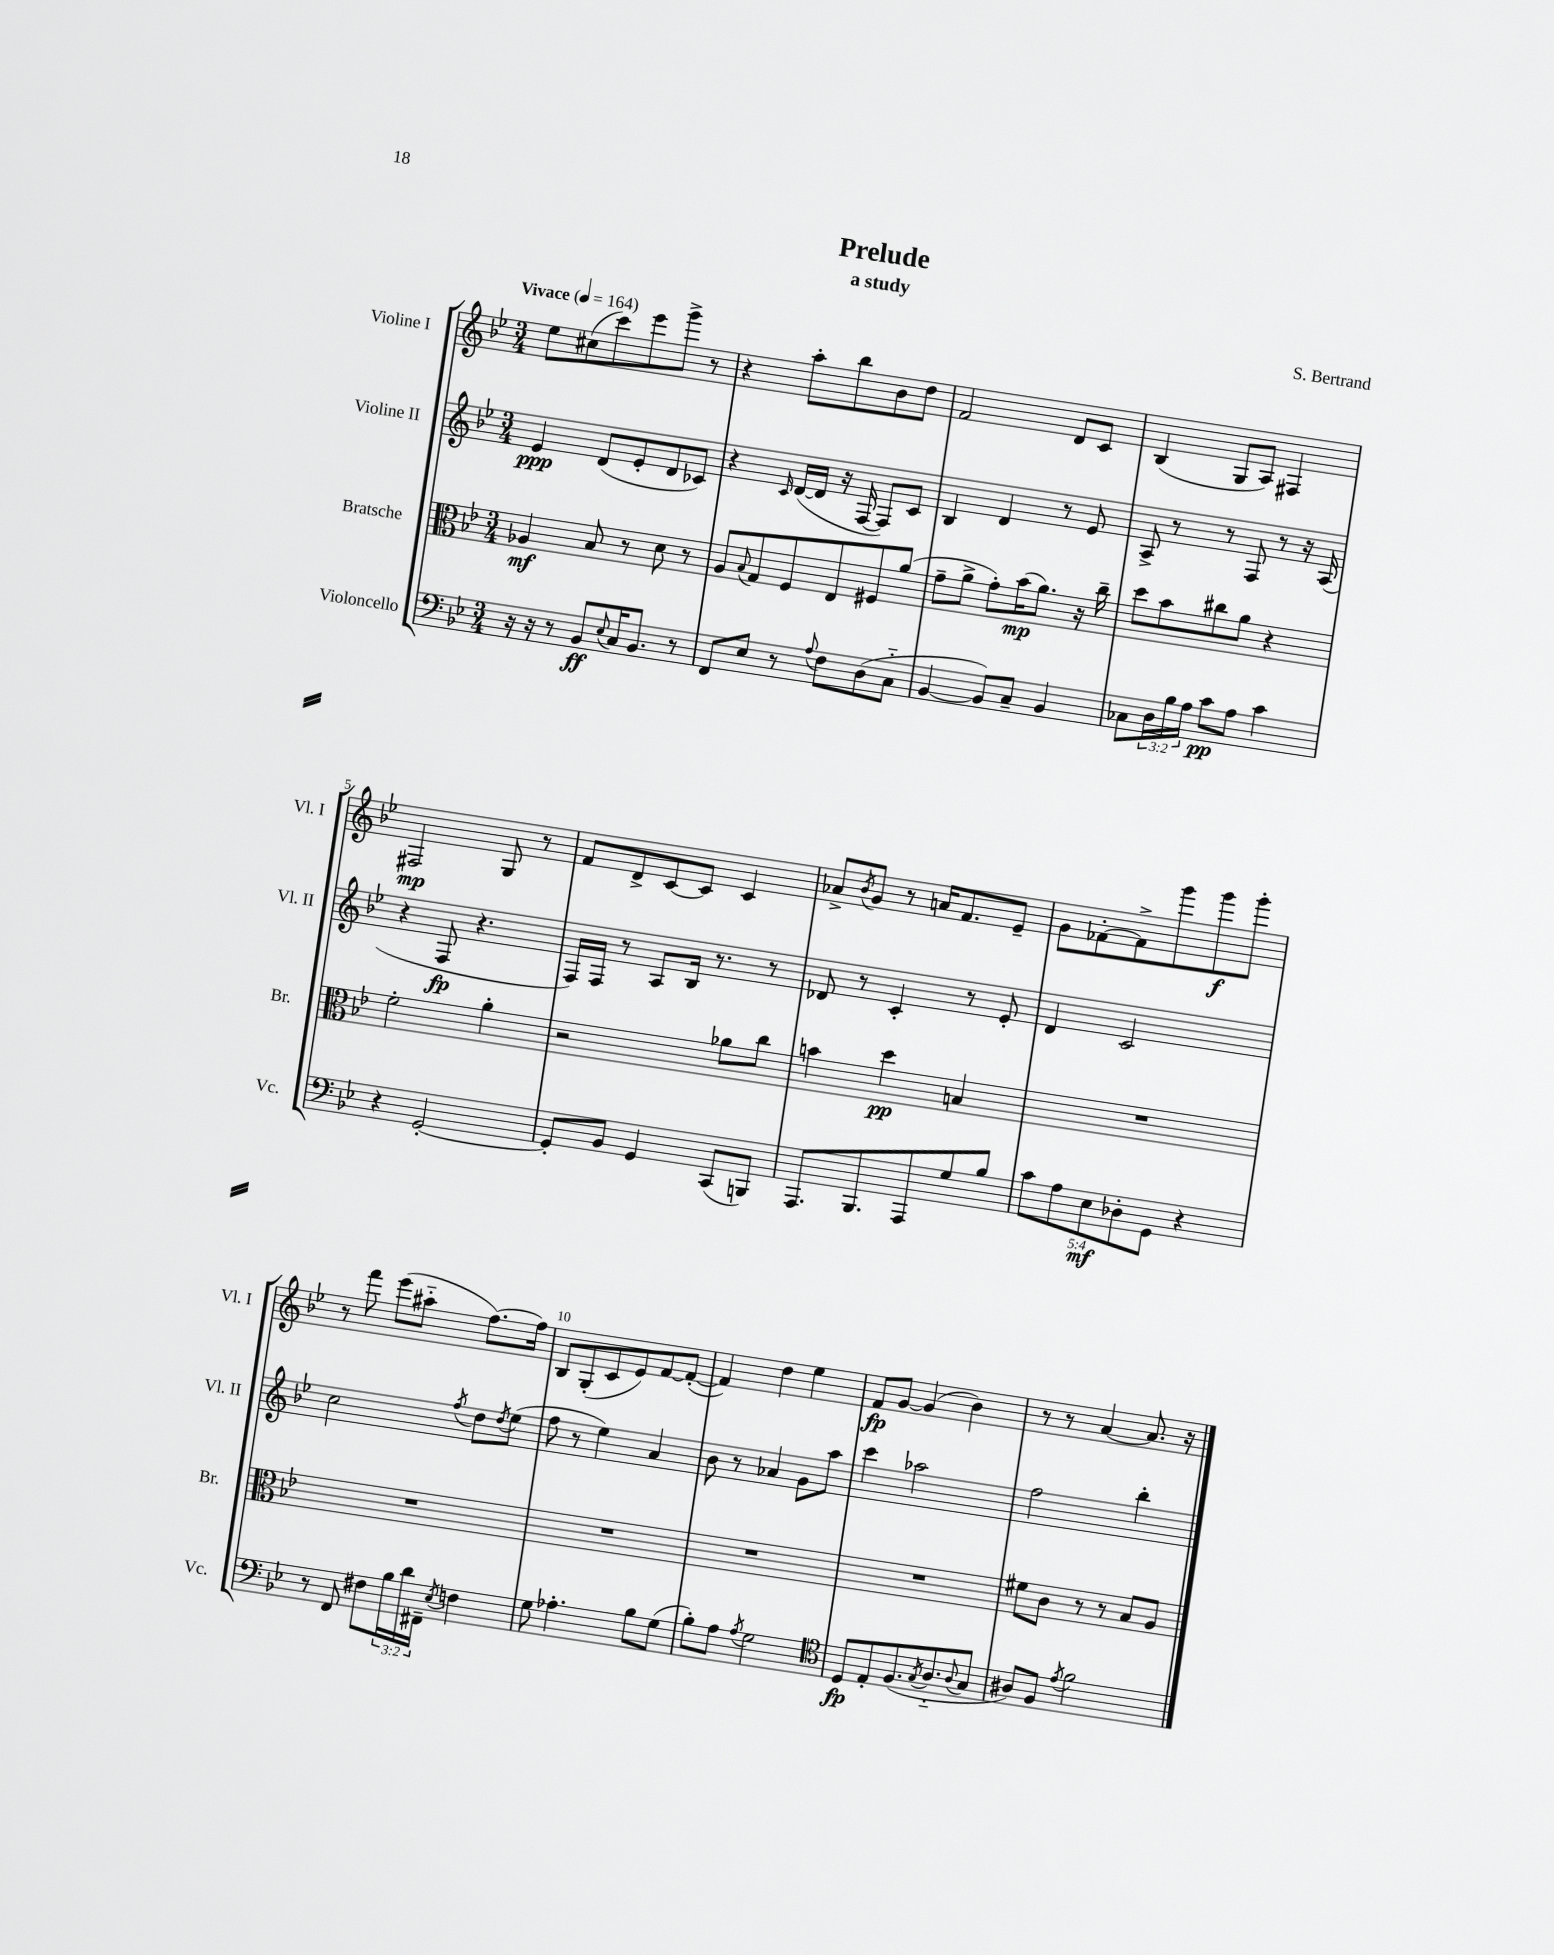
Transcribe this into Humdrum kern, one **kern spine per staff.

**kern	**kern	**kern	**kern
*staff4	*staff3	*staff2	*staff1
*clefF4	*clefC3	*clefG2	*clefG2
*k[b-e-]	*k[b-e-]	*k[b-e-]	*k[b-e-]
*M3/4	*M3/4	*M3/4	*M3/4
*MM164	*MM164	*MM164	*MM164
16r	4A-/	4e-/	8ee-\L
16r	.	.	.
8r	.	.	(8cc#\
8BB-/L	8B-/	(8d/L	8ccc\)
8qqE-/	.	.	.
16C/K	8r	8e-'/	8eee-\
8.BB-/J	.	.	.
.	8d\	8d/	8ggg^\J
8r	8r	8c-/J)	8r
=	=	=	=
8FF/L	8A/L	4r	4r
.	8qqB-/	.	.
8E-/J	8G/	.	.
.	.	16qqc/	.
8r	8F/	([16d/LL	8aa'\L
.	.	16d/]JJ	.
8qqA/	.	.	.
8F\L	8E-/	16r	8bb-\
.	.	[16F/	.
(8D\	8F#/	8F/]L)	8b-\
8C'~\J	(8a/J	8c/J	8dd\J
=	=	=	=
[4BB-/	8g~\L	4B-/	2f/
.	8a^\J	.	.
8BB-/]L)	8g'\L)	4d/	.
8C~/J	(16b-\K	.	.
.	8.a\J)	.	.
4BB-/	.	8r	8d/L
.	16r	8e-/	8c/J
.	16cc~\	.	.
=	=	=	=
8C-\L	8dd\L	8A^/	(4B-/
24D\L	8b-\	8r	.
24B-\	.	.	.
24A\JJ	.	.	.
8c\L	8cc#\	8r	8G/L
8A\J	8a\J	8F/	8A/J)
4c\	4r	8r	4F#/
.	.	16r	.
.	.	(16A/	.
=	=	=	=
4r	2f'\	4r	2F#/
[2GG'/	.	8F/	.
.	.	4.r	.
.	4a'\	.	8G/
.	.	.	8r
=	=	=	=
8GG'/]L	2r	16F/LL)	8f/L
.	.	16F/JJ	.
8BB-/J	.	8r	8d^/
4GG/	.	8A/L	[8c/
.	.	16B-/Jk	8c/]J
.	.	8.r	.
(8CC/L	8a-\L	.	4c/
8BBB/J)	8cc\J	8r	.
=	=	=	=
8.AAA/L	4b\	8d-/	8a-^/L
.	.	.	8qb-/
.	.	8r	8g/J
8.BBB-/	.	.	.
.	4dd\	4c'/	8r
8AAA/	.	.	16a/LK
.	.	.	8.f/
8G/	4B/	8r	.
8B-/J	.	8e-'/	8e-~/J
=	=	=	=
10c\L	2.r	4d/	8g\L
10A\	.	.	.
.	.	.	[8f-'\
10E-\	.	.	.
.	.	2c/	8f-^\]
10D-'\	.	.	.
.	.	.	8ggg\
10GG\J	.	.	.
4r	.	.	8ggg\
.	.	.	8ggg'\J
=	=	=	=
8r	2.r	2cc\	8r
8FF/	.	.	8fff\
8F#\L	.	.	(8eee-\L
24B-\L	.	.	8aa#'~\J
24d\	.	.	.
24FF#~\JJ	.	.	.
8qE-/	.	8qff/	.
4F\	.	8dd\L	[8.ff\L)
.	.	8qdd/	.
.	.	(8ee-\J	.
.	.	.	16ff\]Jk
=	=	=	=
8G\	2.r	8ff\	8B-/L
4.A-'\	.	8r	(8G'/
.	.	4ee-\)	8c/
.	.	.	8e-/)
8B-\L	.	4a/	[8f/
(8G\J	.	.	(8f'/_J
=	=	=	=
8B-'\L)	2.r	8b-\	4f/])
8A\J	.	8r	.
8qA/	.	.	.
2G\	.	4a-/	4dd\
.	.	8g\L	4ee-\
.	.	8aa\J	.
=	=	=	=
*clefC4	*	*	*
8D/L	2.r	4ccc\	8f/L
8E-'/	.	.	[8g/J
(8.F/	.	2aa-\	(4g/]
8qG/	.	.	.
8.A'~/	.	.	.
.	.	.	4b-\)
8qqA/	.	.	.
8G/J	.	.	.
=	=	=	=
8A#/L)	8f#\L	2ff\	8r
8F/J	8c\J	.	8r
8qe-/	.	.	.
2f\	8r	.	[4a/
.	8r	.	.
.	8B-/L	4bb-'\	8.a/]
.	8A/J	.	.
.	.	.	16r
==	==	==	==
*-	*-	*-	*-
